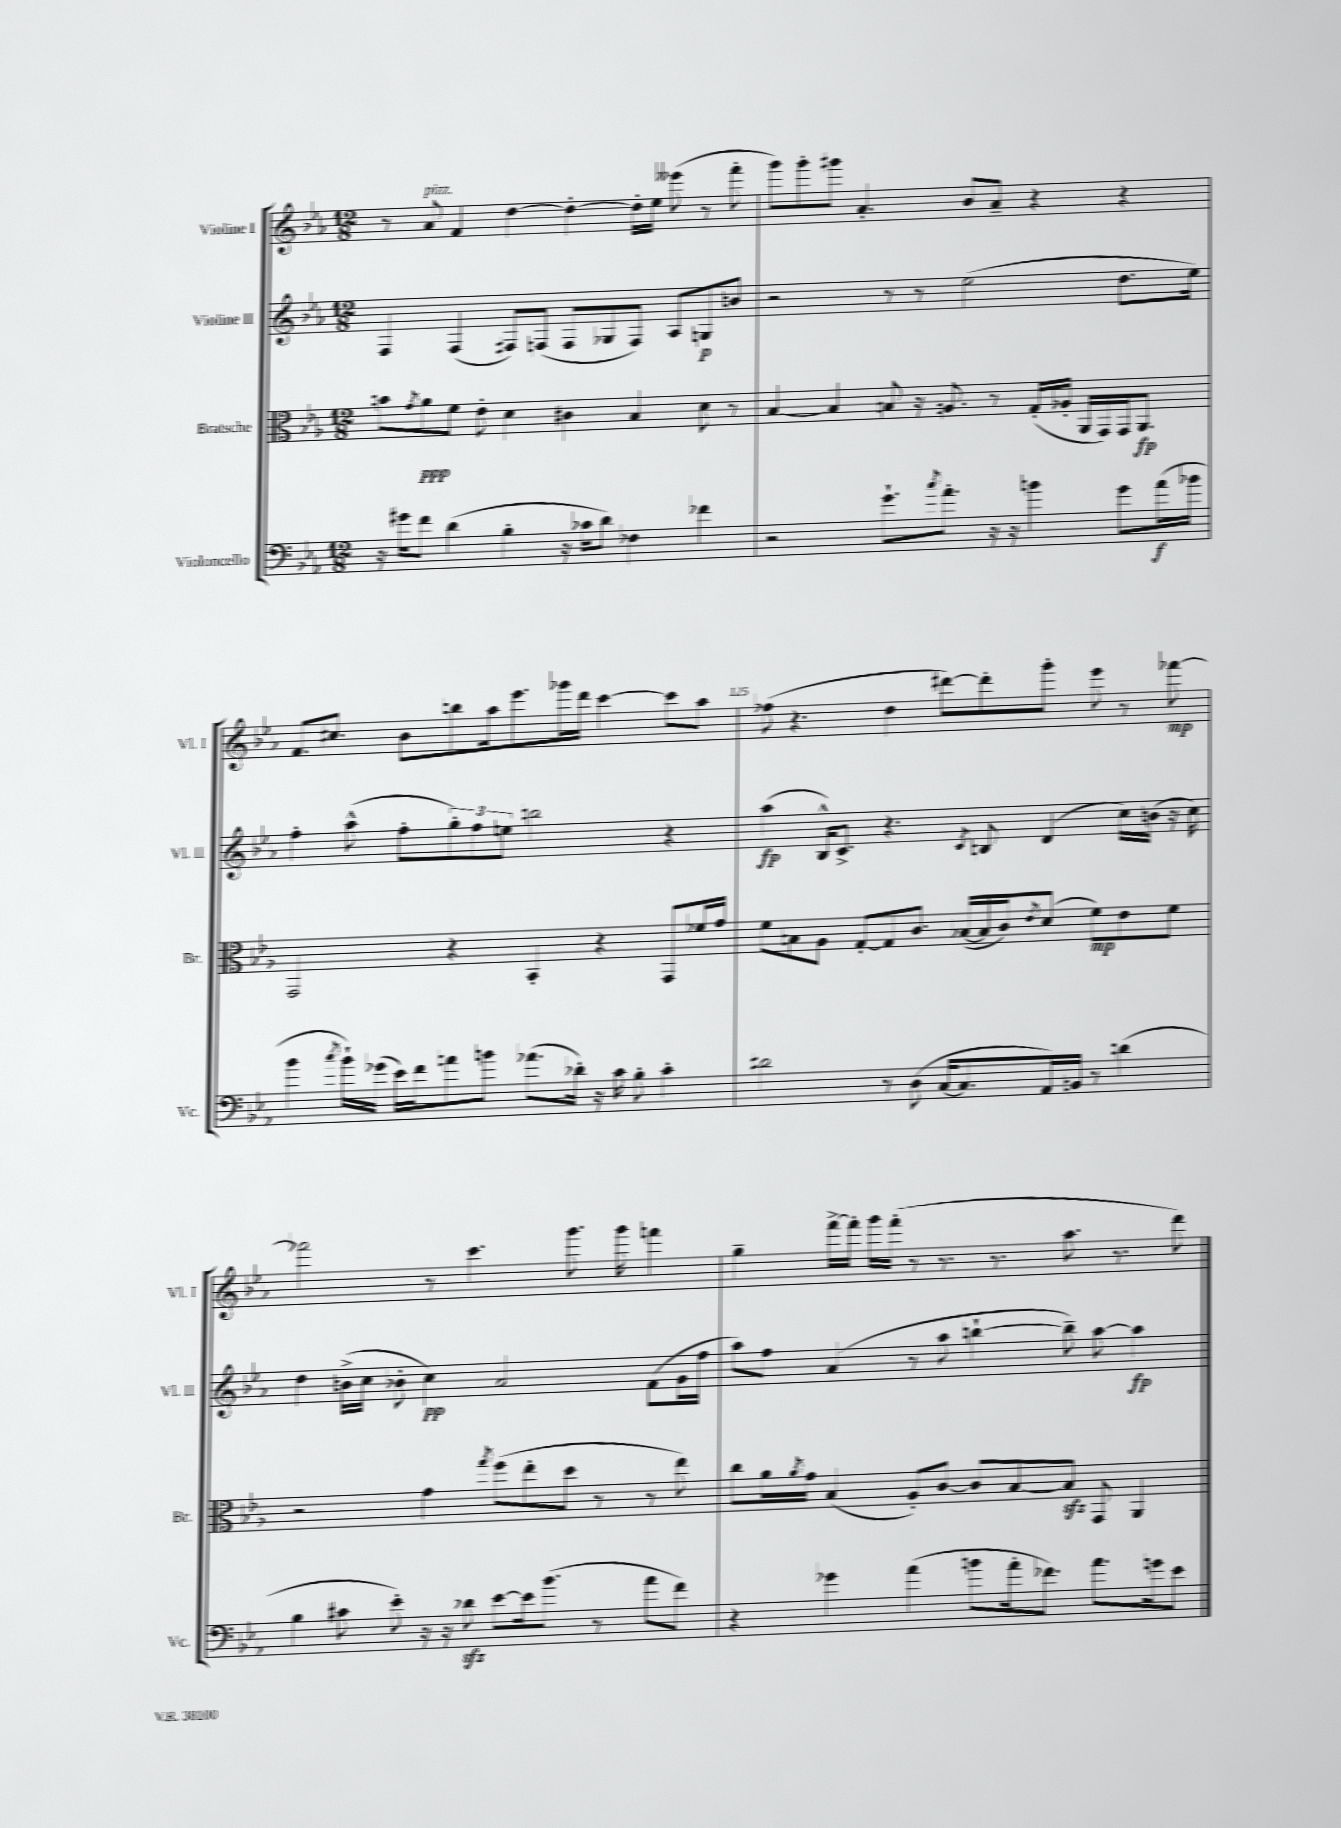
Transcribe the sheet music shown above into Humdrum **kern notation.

**kern	**kern	**kern	**kern
*staff4	*staff3	*staff2	*staff1
*clefF4	*clefC3	*clefG2	*clefG2
*k[b-e-a-]	*k[b-e-a-]	*k[b-e-a-]	*k[b-e-a-]
*M12/8	*M12/8	*M12/8	*M12/8
16r	8b	4F	8r
16g#	.	.	.
.	8qg	.	.
8f	8a-	.	8a-
(4d	8f	(4F	4f
.	8e-'	.	.
4B-'	4d	8F#)	[4dd
.	.	(8F	.
16r	4c#	8F	4dd'_
16c-	.	.	.
8d)	.	8G-	.
4F-	4B-	8F)	16dd']
.	.	.	16ee-
.	.	8A-	(8eee--
4f-	8d	8G	8r
.	8r	8b	8fff'
=	=	=	=
2r	[4B-	2r	8ggg)
.	.	.	8ggg'
.	4B-]	.	8ggg#
.	.	.	4.a-'
8.g`	8B	8r	.
.	16r	8r	.
8qcc	.	.	.
8.a-'	8.A	.	.
.	.	(2ee-	8b-
16r	8r	.	8a-~
16r	.	.	.
4b	(16G'	.	4r
.	16A-'	.	.
.	16AA-	.	.
.	16GG)	.	.
8g	16GG	8.dd	4r
.	8.AA-	.	.
(16a-	.	.	.
16b-	.	16ee-)	.
=	=	=	=
4b-	2GG	4ff'	8.f
.	.	.	8.cc#
8qcc	.	.	.
16b-`)	.	(8aa-^^	.
(16g-	.	.	.
16e-)	.	8ff'	8b-
16f	.	.	.
8a	4r	12gg')	8bb
.	.	12ff	.
8b	.	.	16aa-
.	.	12ee	.
.	.	.	8.eee-
(8.a-	4BB-'	2bb	.
.	.	.	16ggg-
16d-')	.	.	16ddd
16r	4r	.	[4ccc
16c	.	.	.
8B-'	.	.	.
4c'	8GG	4r	8ccc]
.	16f-	.	8aa-
.	16g	.	.
=	=	=	=
2d#	8f	(4aa-	(8ff-
.	8B	.	4.r
.	8A-	16B-^^)	.
.	.	8.c^	.
.	[8G'	.	.
8r	8G]	4.r	4dd
(8D	8.c	.	.
[16C	.	.	[8ddd#)
8.C]	([16B-	.	.
.	.	8qc	.
.	16B-]	8B	8ddd#']
.	16c)	.	.
.	8qe-	.	.
16AA-)	(8d	(4d	8ggg'
16BB	.	.	.
8r	8f)	.	8eee-
(4d	8e-	16cc)	8r
.	.	(16b	.
.	8f	16r	[8fff-
.	.	16cc)	.
=	=	=	=
4B-	2r	4dd	2fff-]
8c#	.	(16b^	.
.	.	16cc	.
8e-')	.	8b-'	.
16r	4g	4cc)	8r
16r	.	.	.
8d-	.	.	4.ccc
.	8qgg	.	.
[8e-	(8ff	2a-	.
16e-]	8ee-'	.	.
(8.b-	.	.	.
.	8dd	.	8.ggg
8r	8r	.	.
.	.	.	16ggg
8a-	8r	(8f	4fff
8f)	8ee-)	16g	.
.	.	16ff	.
=	=	=	=
4r	8cc	8aa-)	4gg~
.	16a-	8ff	.
.	8qa-	.	.
.	16g	.	.
4g-	(4B-	(4a-	[16fff^
.	.	.	16fff']
.	.	.	16ggg
.	.	.	(16fff'
(4a-	8A-')	8r	8r
.	[8c	8aa-	8.r
8b	8c]	[4bb`	.
.	.	.	8.r
16a-'	[8B-	.	.
8.f-)	.	.	.
.	8B-]	8bb~])	8.aa-
8.a-	8GG	[8aa-	.
.	.	.	8.r
.	4AA-	4aa-]	.
16g	.	.	.
8e-	.	.	8ddd)
==	==	==	==
*-	*-	*-	*-
